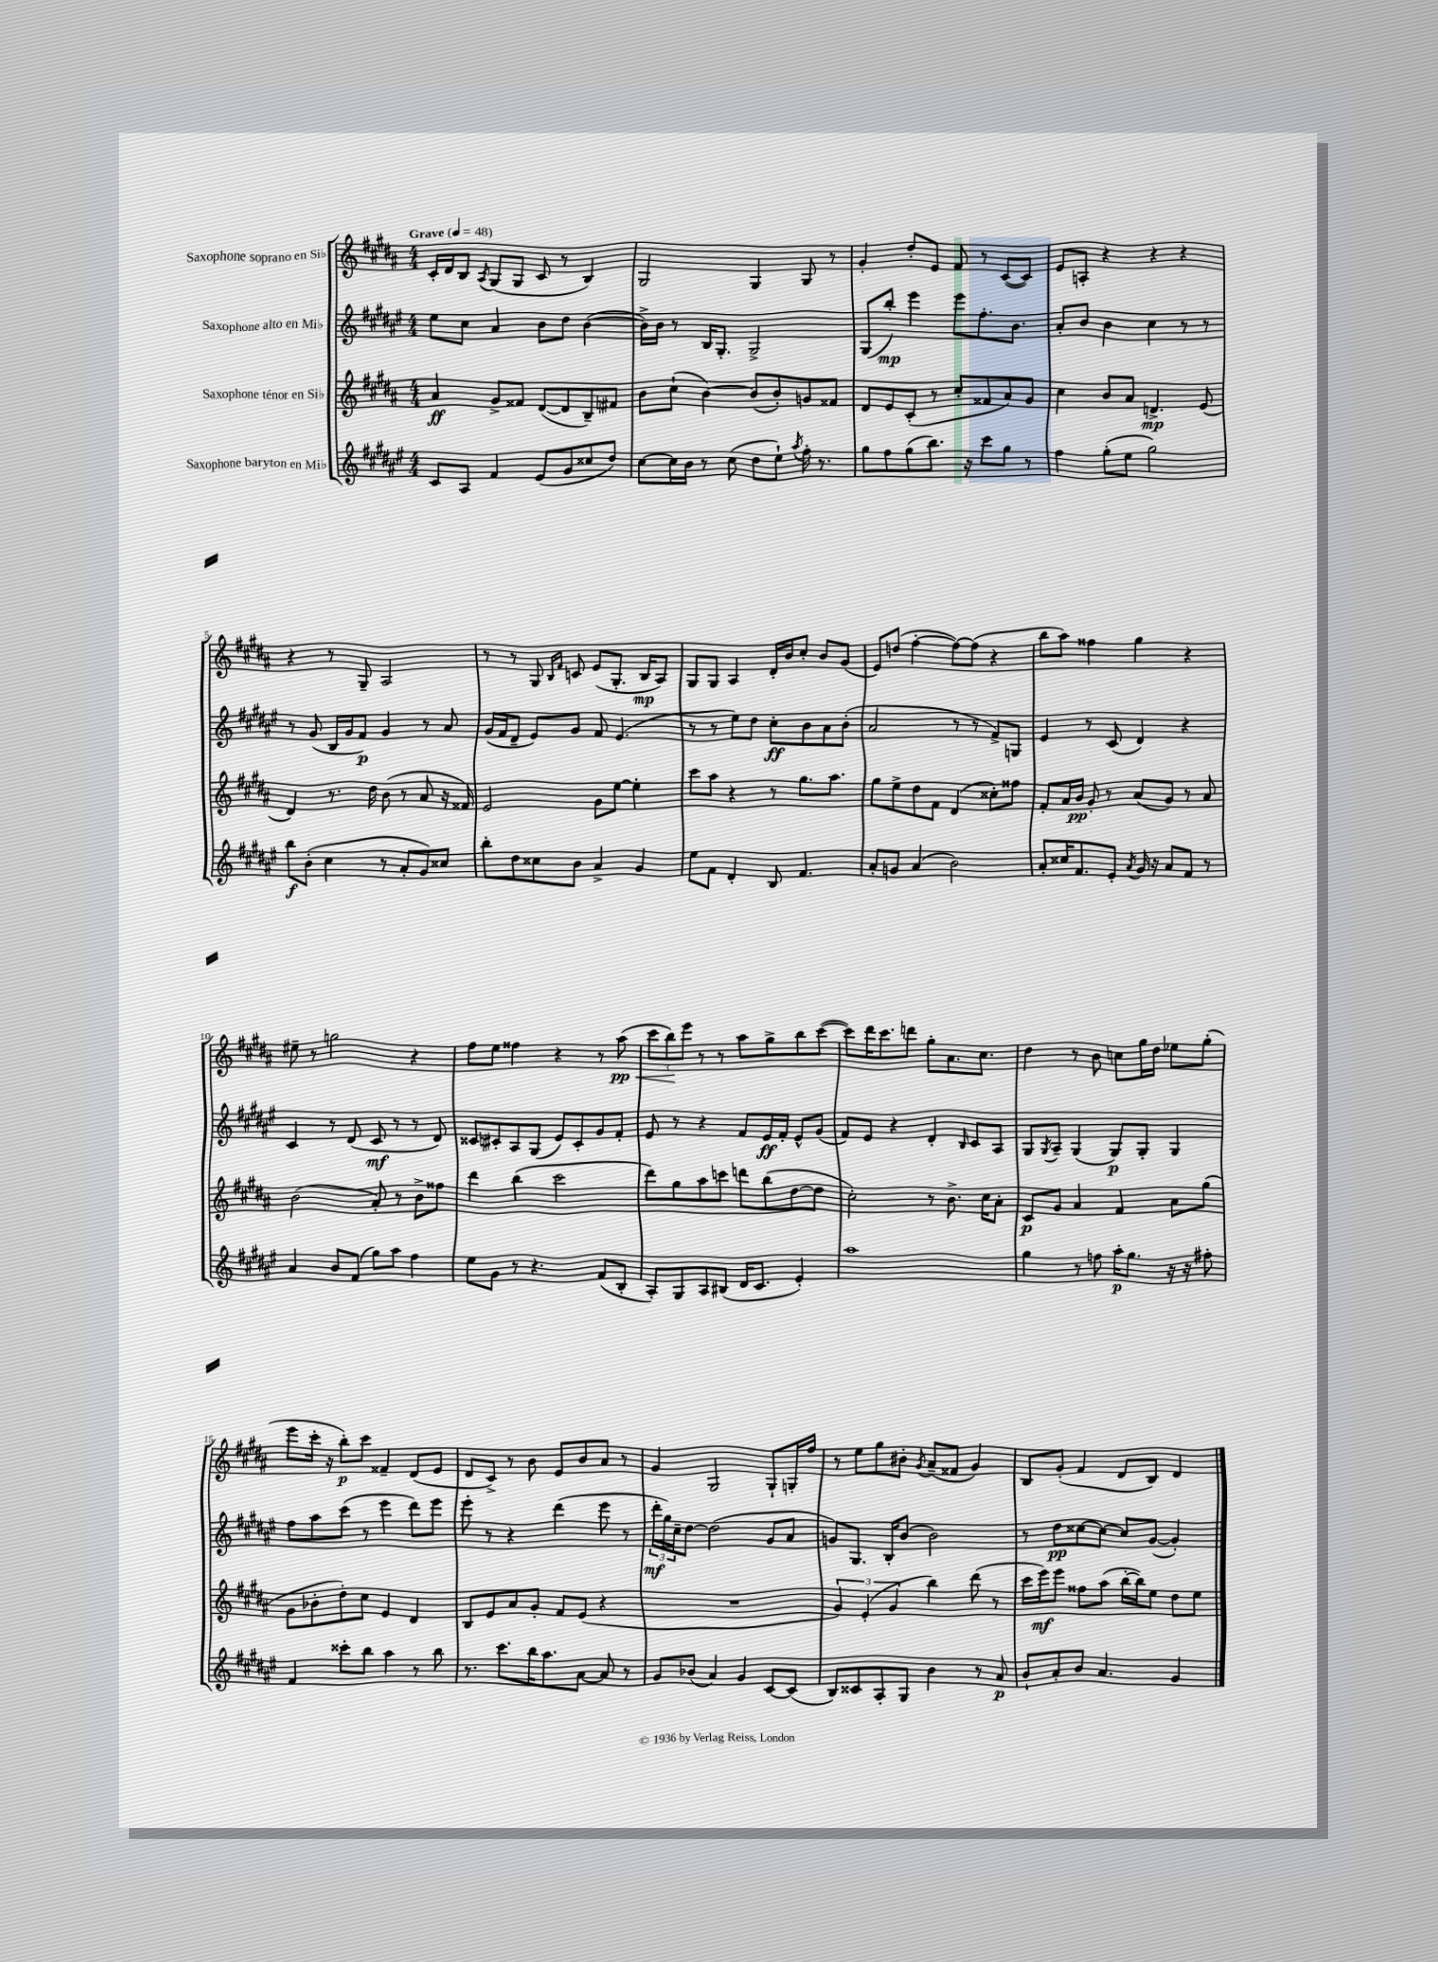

**kern	**kern	**kern	**kern
*staff4	*staff3	*staff2	*staff1
*clefG2	*clefG2	*clefG2	*clefG2
*k[f#c#g#d#a#e#]	*k[f#c#g#d#a#]	*k[f#c#g#d#a#e#]	*k[f#c#g#d#a#]
*M4/4	*M4/4	*M4/4	*M4/4
*MM48	*MM48	*MM48	*MM48
8c#	4a#	8ee#	16c#'
.	.	.	16d#
8A#	.	8cc#	8B
.	.	.	8qA#
4f#	8g#^	4a#	(8G#
.	8f##	.	8G#
(8e#	([8d#	8b	8c#
8g#	8d#]	8dd#	8r
8cc##	8B~)	([4b	4B)
8dd#)	8f#	.	.
=	=	=	=
[8cc#	8b	16b^])	2G#
.	.	16b	.
16cc#]	(8cc#`	8r	.
16b	.	.	.
8r	[4b)	16B	.
.	.	8.G#'	.
(8cc#	.	.	.
8dd#	(8b]	2G#^	4G#
8ee#`)	8b')	.	.
8qaa#	.	.	.
16ff#'	8g	.	8G#
8.r	.	.	.
.	8f##	.	8r
=	=	=	=
8gg#	8d#	(8G#	4g#'
8ff#	8e	8bb')	.
(8gg#	(8c#'	4eee#	8dd#'
8.bb)	8r	.	8e
.	8cc#'	8eee#	8f#
16r	.	.	.
8ccc#	8f##	8.ff#'	8r
8gg#	8a#)	.	([8c#
.	.	8.b	.
8r	8g#	.	8c#])
=	=	=	=
4ff#	4cc#	8a#'	8e
.	.	8b	8A'
(8gg#'	8b	4b	4r
8ee#	8a#	.	.
2gg#)	4.d^	4cc#	4r
.	.	8r	4r
.	(8e	8r	.
=	=	=	=
8bb	4d#)	8r	4r
(8b'	.	(8g#	.
4cc#	8.r	16B	8r
.	.	16g#	.
.	.	8f#)	8G#~
.	16dd#	.	.
8r	(8b	4g#	2A#
8a#'	8r	.	.
8g#)	8a#	8r	.
8cc##	16r	8a#	.
.	16f##)	.	.
=	=	=	=
8bb'	2e	(16g#	8r
.	.	16f#	.
8dd#	.	8d#~	8r
8cc##	.	8e#)	8G#
.	.	.	16qqB
.	.	.	16qqf#
8b	.	8g#	8c
4a#^	8g#	8f#	(8e
.	[8ee	(4.e#	8.G#'
4g#	4ee']	.	.
.	.	.	16B
.	.	.	8A#)
=	=	=	=
8ee#	8ccc#	8r	8G#
8f#	8aa#	8r	8G#
4d#'	4r	8ee#)	4A#
.	.	8dd#	.
8B	8r	8cc#'	16d#'
.	.	.	16b
4.f#	8.gg#	8b	8cc#'
.	.	8a#	8b
.	8.aa#	.	.
.	.	(8b'	(8g#
=	=	=	=
8a#'	8gg#	2a#	8e)
8g	8ee^	.	(8dd
(4a#	8dd#	.	[4ff#'
.	8f#	.	.
2b)	(4d#	8r	8ff#_)
.	.	8r	(8ff#]
.	8cc##')	8f#^)	4r
.	8ff##	8G	.
=	=	=	=
8a#'	8f#'	4e#	8bb
16cc##	16a#	.	8aa#)
8.f#	16b	.	.
.	8g#'	8r	4ff##
8e#'	8r	(8c#	.
8qa#	.	.	.
16g#	(8a#	4d#)	4gg#
16r	.	.	.
8a#	8g#)	.	.
8f#	8r	4r	4r
8r	8a#	.	.
=	=	=	=
4a#	(2b	4c#	8ee#~
.	.	.	8r
8b	.	8r	2gg
(8f#	.	(8d#	.
8gg#)	8a#')	8c#	.
8aa#	8r	8r	.
4ff#	8b^	8r	4r
.	8ff##	8d#)	.
=	=	=	=
8ee#	4ddd#	8c##	8ff#
8g#	.	8c#'	8ee
8r	(4bb	8A#	4ff##
4.r	.	(8G#	.
.	2ccc#	8e#)	4r
.	.	8c#'	.
(8f#	.	8g#	8r
8B'	.	8f#'	(8aa#
=	=	=	=
8A#')	8ddd#)	8e#	12ccc#
.	.	.	12bb)
8G#	8gg#	8r	.
.	.	.	12eee
8A#	8aa#	4r	8r
(8B#	8ccc	.	8r
16d#	8ddd	8f#	8aa#
8.c#	.	.	.
.	(8bb	16e#	8gg#^
.	.	16f#'	.
4e#')	[8dd#	8e#^^	8bb
.	8dd#]	(8g#	([8ccc#
=	=	=	=
1aa#	2cc#')	8f#)	8ccc#])
.	.	8e#	16ddd#
.	.	.	8.ccc#
.	.	4r	.
.	.	.	8ddd
.	8r	4d#'	8gg#'
.	8.b^	.	8.a#
.	.	16qqB	.
.	.	8c#	.
.	16cc#	.	8.cc#
.	8a#'	8A#	.
=	=	=	=
4gg#	8c#	8G#	4dd#
.	.	8qG#	.
.	8g#	8A#~	.
8r	4a#	(4G#	8r
8ff	.	.	8b
16aa#'	4f#	8G#)	8cc
8.gg#	.	.	.
.	.	8G#'	16gg#
.	.	.	16dd#
16r	8a#	4G#	8ee-
16r	.	.	.
8ff#'	(8gg#	.	(8gg#'
=	=	=	=
4f#	8g#	8ff#	8eee
.	8b-'	8aa#	16ccc#'
.	.	.	16r
8ccc##'	8dd#')	(8ccc#	8bb')
8bb	8cc#	8r	8ccc#
4aa#	4e	4eee#	4f##~
8r	4d#	8ddd#)	(8d#
8bb	.	8eee#	8e
=	=	=	=
8.r	8B	8eee#'	8d#
.	8e	8r	8c#^)
8.ccc#	.	.	.
.	8a#	4r	8r
16bb	8g#'	.	8b
8.aa#	.	.	.
.	8f#	(4ddd#	8e
[8a#	(8e	.	8b
8a#]	4r	8eee#	8a#
8r	.	8r	8r
=	=	=	=
8g#	1r	24ddd#'	4g#
.	.	24gg#)	.
.	.	24cc#~	.
(8b-	.	[8dd#	.
4a#)	.	(2dd#]	2G#
4g#	.	.	.
[8c#	.	8g#	8G#`
(8c#]	.	8a#	16G'
.	.	.	16ff#
=	=	=	=
8B)	6g#)	8g)	8r
8c##	.	8.G#	8ee
.	(6e'	.	.
8A#'	.	.	8gg#
.	.	16B'	.
.	6g#	.	.
8G#	.	(8b	8b#'
.	.	.	8qg#
4b	4bb)	2b)	(8a#~
.	.	.	8f##
8r	(8ddd#	.	4g#)
8a#	8r	.	.
=	=	=	=
8b`	16ccc#	8r	8B
.	16eee)	.	.
8a#'	8eee	8dd#	(8g#'
8b	8ff##	[8cc##	4f#
4.a#	(8aa#	8cc##_	.
.	[16bb'	8cc##]	8d#
.	16bb])	.	.
.	8ee	([8g#	8B)
4g#	8dd#	4g#'])	4d#
.	8ee	.	.
==	==	==	==
*-	*-	*-	*-
